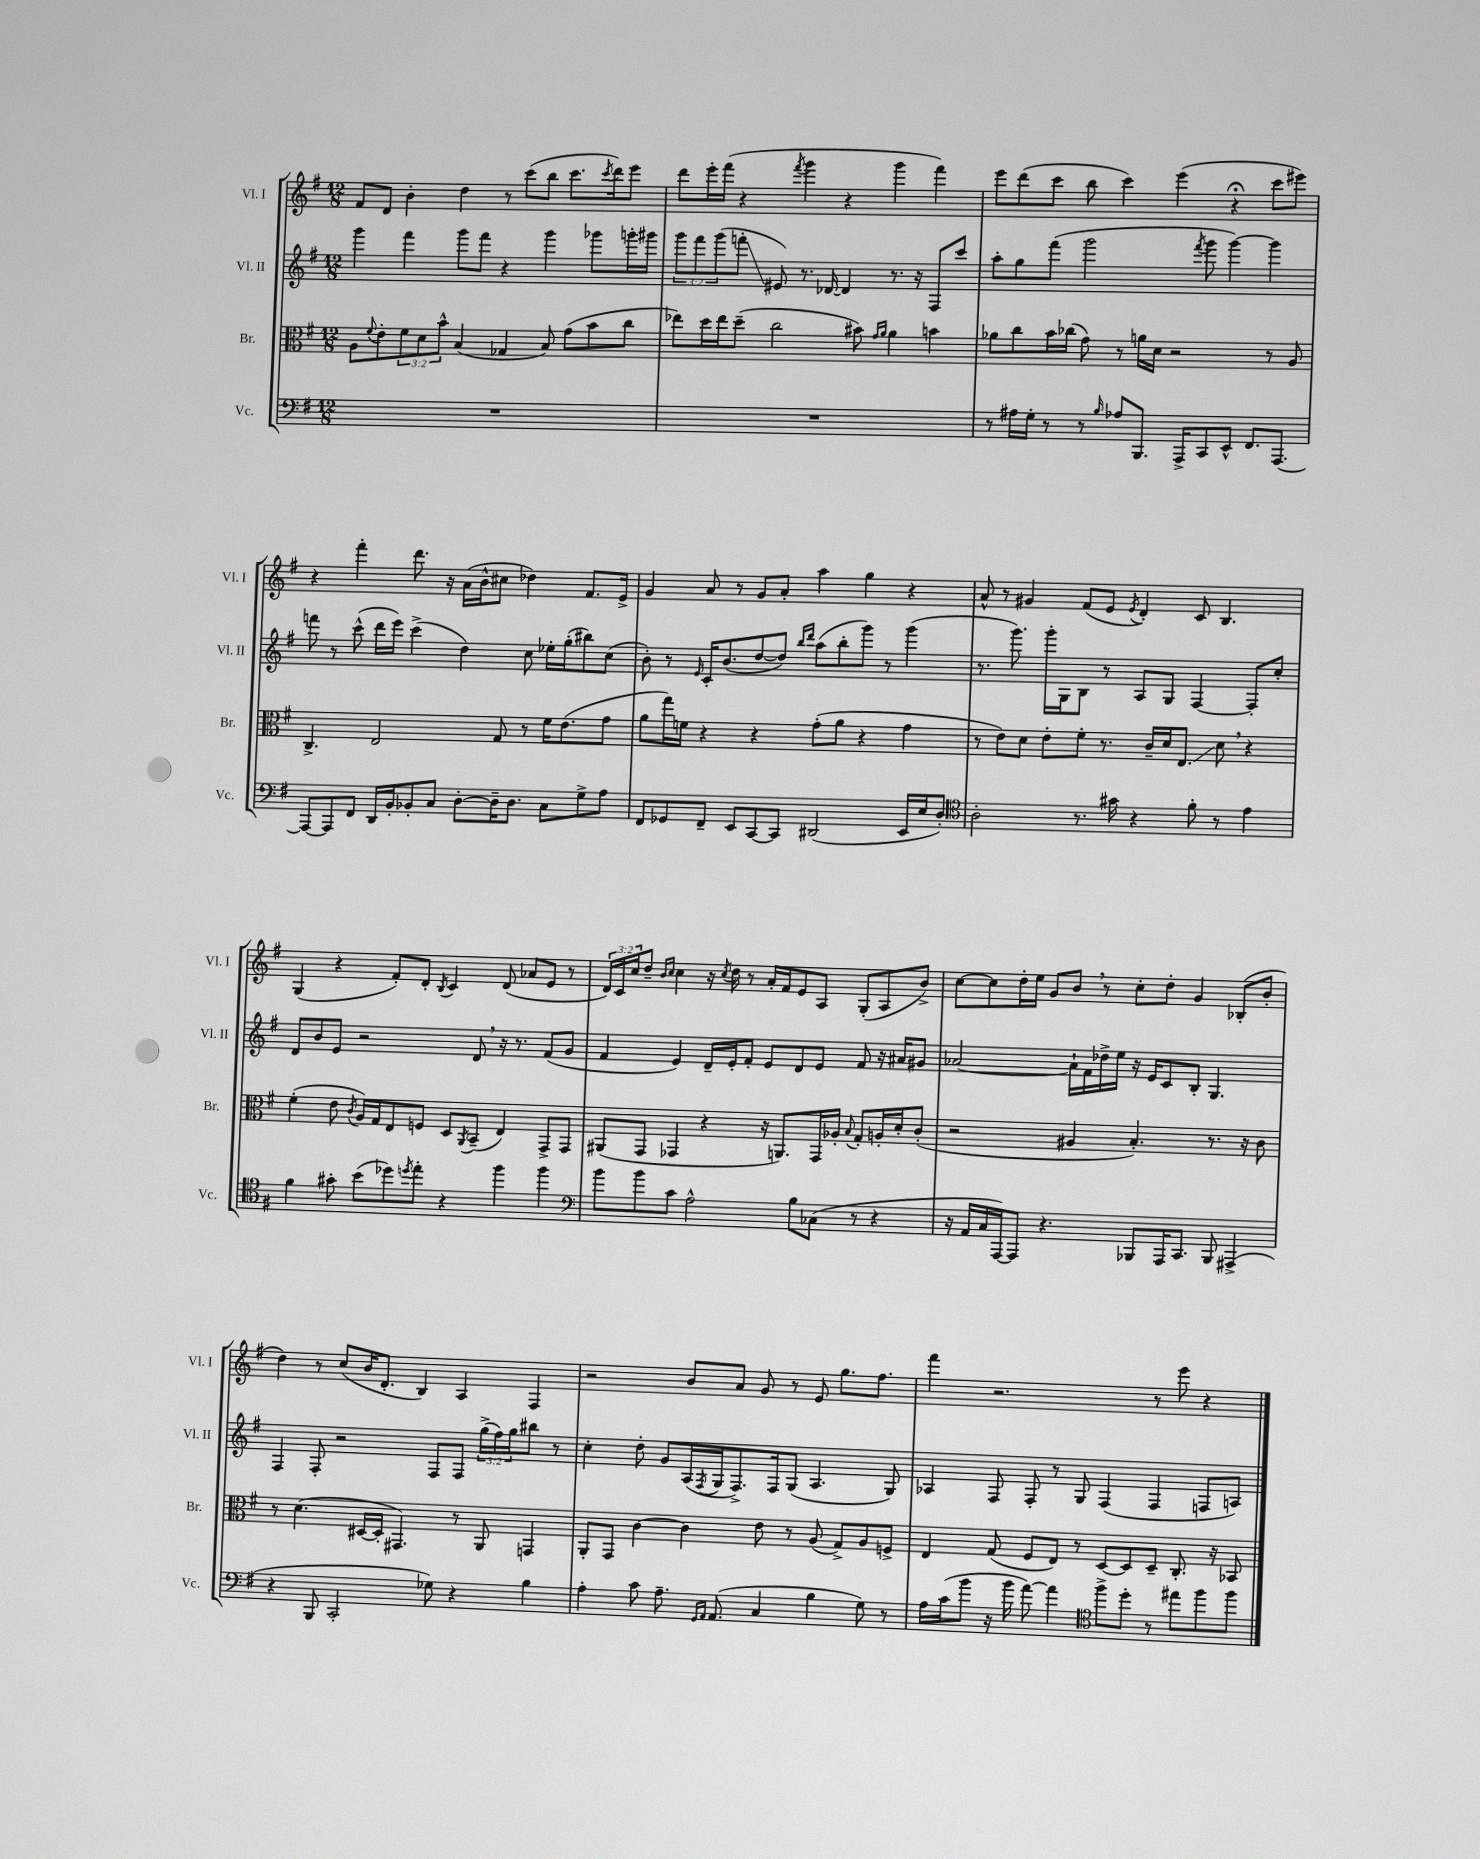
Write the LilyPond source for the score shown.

<<
\new StaffGroup <<
\new Staff = "s0" \with { instrumentName = "Vl. I" shortInstrumentName = "Vl. I" } {
    \clef treble \key g \major \numericTimeSignature \time 12/8 \override Staff.TupletNumber.text = #tuplet-number::calc-fraction-text
    fis'8 d'8 b'4-. d''4 r8 c'''8( b''8 c'''8. \acciaccatura { c'''8 } d'''16) e'''8 |
    d'''8 e'''16-. fis'''16( r4 \acciaccatura { fis'''8 } g'''4 r4 g'''4 fis'''4) |
    e'''8 d'''8( c'''8 b''8 c'''4) e'''4( r4\fermata c'''8 eis'''8) |
    r4 fis'''4-. d'''8. r16 a'16( b'16-^ cis''8 des''4) fis'8. e'16-> |
    g'4 a'8 r8 g'8 a'8-. a''4 g''4 r4 |
    a'8-^ r8 gis'4 fis'8( e'8 \acciaccatura { e'8 } d'4-.) c'8 b4. |
    g4( r4 fis'8-.) d'8-. \acciaccatura { b8 } c'4 d'8( aes'8 e'8 r8 |
    \tuplet 3/2 { d'16) c'16 c''16 } d''8-- \grace { b'16 c''16 } c''4 r16 \acciaccatura { c''8 } d''16 r8 a'16-. fis'16 e'8 a8 g8-.( a8 b'8->) |
    c''8~ c''8 d''16-. e''16 g'8 b'8 \breathe r8 c''8-. d''8-. g'4 bes8-.( b'8-. |
    d''4) r8 c''8( b'16 d'8.-. b4) a4 fis4 |
    r2 b'8 a'8 g'8 r8 e'8 g''8. fis''8. |
    fis'''4 r2. r8 e'''8 r4 \bar "|." |
}
\new Staff = "s1" \with { instrumentName = "Vl. II" shortInstrumentName = "Vl. II" } {
    \clef treble \key g \major \numericTimeSignature \time 12/8 \override Staff.TupletNumber.text = #tuplet-number::calc-fraction-text
    g'''4 fis'''4 g'''8 fis'''8 r4 g'''4 ges'''8 g'''16-. gis'''16 |
    \tuplet 3/2 { g'''8 fis'''8 g'''8( } f'''8-.\glissando eis'8) r8. des'16~ des'4 r8. r16 fis8 c'''8 |
    a''8-. g''8 fis'''8( g'''2 \acciaccatura { fis'''8 } g'''8 g'''4~) g'''4 |
    f'''8 r8 c'''8-^( d'''16 e'''16) c'''4->( d''4) c''8 ees''16-. g''16-.( bis''8) c''8( |
    b'8-.) r8 \grace { e'16 } c'16-. b'8.( d''8~ d''8) \grace { b''16 d'''16 } a''8( b''8-. g'''8) r8 g'''4( |
    r8. g'''8.) g'''16-. g16 b8 r8 a8 g8 fis4~ fis8-. c''8-. |
    d'8 b'8 e'8 r2 d'8 \breathe r16 r8. fis'8( g'8 |
    fis'4 e'4) d'16-- e'16-. fis'8-. e'8 d'8 e'8 fis'8 r16 ais'16 gis'8 |
    aes'2~ aes'16-! fis'16 des''16-> e''16 r16 e'16 c'8 b8-. g4. |
    fis4 fis8-. r2 fis8 fis8 \tuplet 3/2 { g''16->( fis''16) g''16 } bis''8 r8 |
    c''4-. d''8-. g'8 a16( \acciaccatura { fis8 } g16 fis8.->) fis16 g8( a4. g8) |
    aes4 fis8 fis8-. r8 g8 fis4( fis4 f8 a8) \bar "|." |
}
\new Staff = "s2" \with { instrumentName = "Br." shortInstrumentName = "Br." } {
    \clef alto \key g \major \numericTimeSignature \time 12/8 \override Staff.TupletNumber.text = #tuplet-number::calc-fraction-text
    a8 \appoggiatura { fis'8 } e'8-. \tuplet 3/2 { fis'8 d'8 b'8-^ } b4( ges4 b8) g'8( b'8 c''8 |
    ees''8) d''16 ees''16 d''8--( c''2 bis'8) \grace { g'16 a'16 } a'4 b'4 |
    aes'8 c''8 b'16 ces''16( g'8) r8 a'16 d'16 r2 r8 a8 |
    c4.-> e2 g8 r8 fis'16 e'8.( g'8 |
    a'8 g''16) f'16 r4 r4 g'8-.( a'8 r4 g'4 |
    r8 e'8) d'8 e'8-. fis'8-. r8. c'16-- d'16 e8.\glissando d'8 \breathe r4 |
    fis'4-.( e'8 \acciaccatura { c'8 } a16) g16 e8 f8 d8 \acciaccatura { a,8 } b,8--( e4) g,8-> g,8 |
    ais,8( g,8 ges,4 r4 r16 a,8.) ges,16 aes16-. \appoggiatura { b8 } g8-. a16-. d'16-. c'8-.( |
    r2 ais4 b4.-.) r8. r16 c'8 |
    r8 d'4.( dis16~ dis16-. gis,4.) r8 a,8 g,4 |
    a,8-. g,8 c'4~ c'4 e'8 r8 a8( g8->) a8 f8-> |
    e4 g8( fis8 e8) r8 d8~ d8 d8-- c8.-. r16 bes,8 \bar "|." |
}
\new Staff = "s3" \with { instrumentName = "Vc." shortInstrumentName = "Vc." } {
    \clef bass \key g \major \numericTimeSignature \time 12/8
    R1. |
    R1. |
    r8 ais16 g16-. r8 r8 \grace { b16 } aes8 b,,8. a,,16-> c,8 e,8-^ fis,8. a,,8.~ |
    a,,8~ a,,8 fis,8 d,16 b,16-. bes,8-. c8 d8~-. d16-- d8. c8 g8-> a8 |
    fis,8 ges,8 fis,8-- e,8 c,8~ c,8 dis,2( e,16 e16 d8-.) |
    \clef tenor a2-. r8. gis'16 r4 fis'8-. r8 e'4 |
    fis'4 gis'8-. b'8( des''8) \acciaccatura { d''8 } e''8-. r4 fis''4 fis''4 |
    \clef bass b'8 b'8 c'8 a2-^ b8 ces8( r8 r4 |
    r16 a,16 c16 a,,16~) a,,8 r4. bes,,8 a,,16 c,8. bes,,8 ais,,4->( |
    r4 b,,8 c,2-. ges8) r4 b4 |
    a4-. c'8 a8.-- \grace { g,16 a,16 } a,8.( c4 b4 g8) r8 |
    a16 c'16( b'8 r16 b'16 a'8~) a'4 \clef tenor fis''8-> d''8-. r8 eis''8 fis''8 fis''8 \bar "|." |
}
>>
>>
\layout { \context { \Score \remove "Bar_number_engraver" } }
